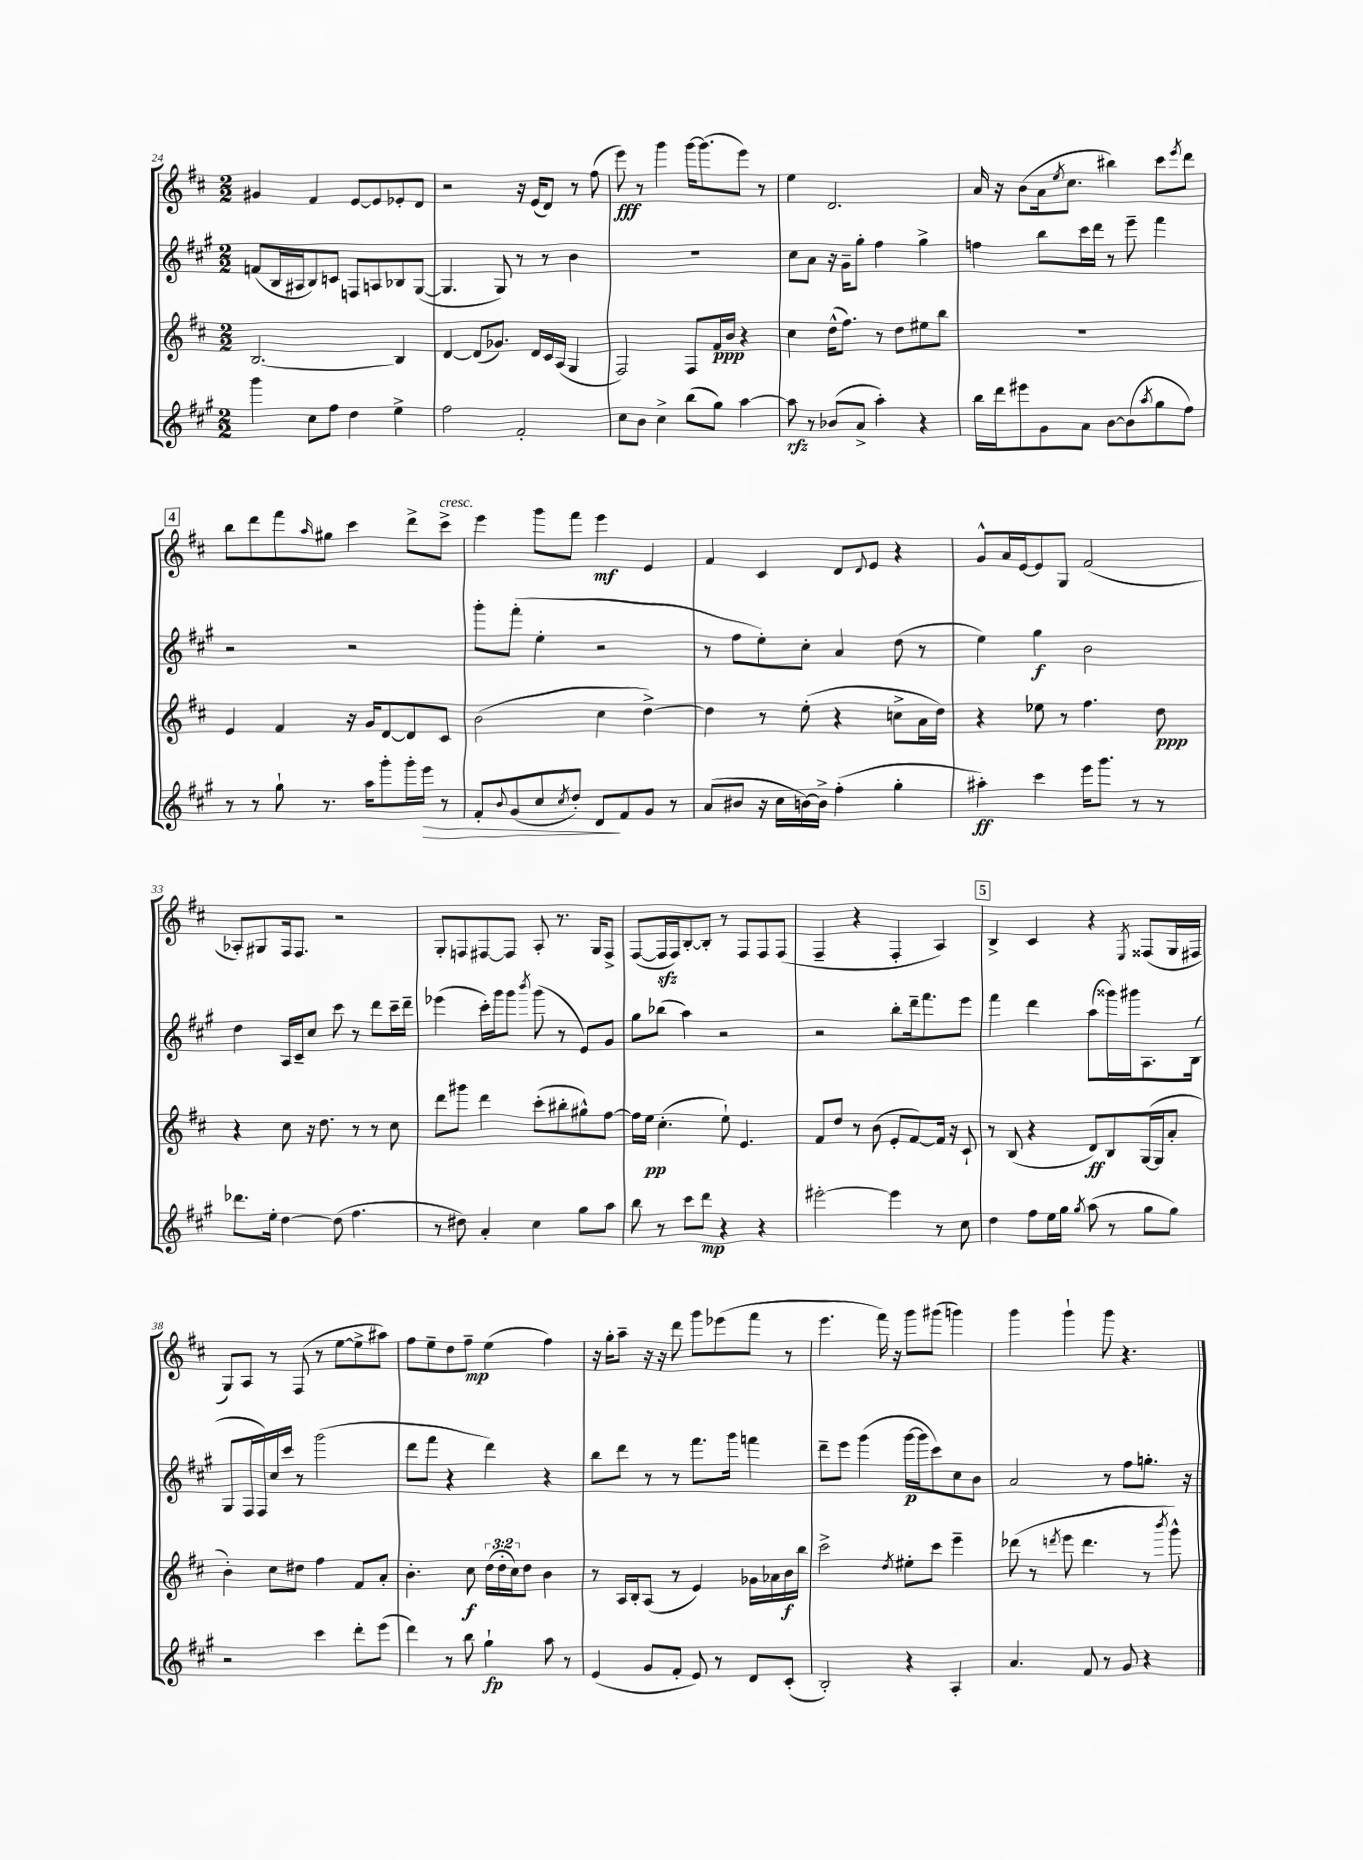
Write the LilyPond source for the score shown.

<<
\new StaffGroup <<
\new Staff = "s0" {
    \clef treble \key d \major \numericTimeSignature \time 2/2
    gis'4 fis'4 e'8~ e'8 ees'8-. d'8 |
    r2 r16 e'16( d'8) r8 fis''8( |
    e'''8\fff) r8 g'''4 g'''16~ g'''8.( e'''8) r8 |
    e''4 d'2. |
    a'16 r16 b'8( a'16 \acciaccatura { e''8 } cis''8. bis''4) cis'''8 \acciaccatura { e'''8 } d'''8 |
    \mark \markup { \box "4" } b''8 d'''8 fis'''8 \grace { a''16 } gis''8 cis'''4 d'''8-> cis'''8->^\markup { \italic "cresc." } |
    e'''4 g'''8 fis'''8 e'''4\mf e'4 |
    fis'4 cis'4 d'8 \appoggiatura { d'8 } e'8 r4 |
    g'8-^ a'16 e'16~ e'8 g8 fis'2( |
    aes8-.) gis8 fis16 fis8. r2 |
    g8-. f8 fis8~ fis8 a8-. r8. g16 fis8-> |
    fis8~( fis16\sfz fis16) b8~-. b8-. r8 fis8 fis8 fis8( |
    fis4-- r4 fis4-. a4) |
    \mark \markup { \box "5" } b4-> cis'4 r4 \acciaccatura { e8 } fisis8( g16 fis16 |
    g8) a8 r8 fis8( r8 e''8~ e''8-> ais''8) |
    fis''8 e''8-- d''8 fis''8--\mp e''4( fis''4) |
    r16 g''16-. a''8-- r16 r16 d'''8 g'''8 ees'''8( fis'''8 r8 |
    e'''4. fis'''16) r16 g'''8 gis'''8( g'''4) |
    g'''4 g'''4-! g'''8 r4. \bar "|." |
}
\new Staff = "s1" {
    \clef treble \key a \major \numericTimeSignature \time 2/2
    f'8( b16 ais16 b8) c'8 f8 a8 bes8 gis8~( |
    gis4. gis8) r8 r8 b'4 |
    R1 |
    cis''8 a'8 r16 gis'16-- gis''8-. fis''4 gis''4-> |
    f''4 b''8 cis'''16 d'''16 r8 e'''8-- fis'''4 |
    \mark \markup { \box "4" } r2 r2 |
    gis'''8-. fis'''8-.( e''4-. r2 |
    r8 fis''8 e''8-.) cis''8-. a'4 d''8( r8 |
    e''4) gis''4\f b'2 |
    d''4 a16 cis'16-- cis''8 cis'''8 r8 d'''8 cis'''16-- d'''16-- |
    ees'''4( cis'''16-.) gis'''16 gis'''8 \acciaccatura { b'''8 } gis'''8( r8 e'8) gis'8 |
    gis''8 bes''8( a''4) r2 |
    r2 b''8-. d'''16-- fis'''8. e'''8 |
    \mark \markup { \box "5" } fis'''4 d'''4 a''8( gisis'''16) gis'''16 a8. b16( |
    gis8 fis16 fis16) cis''16 cis'''16 r8 gis'''2( |
    d'''8 fis'''8 r4 d'''4) r4 |
    b''8 d'''8 r8 r8 fis'''8. gis'''16 f'''4 |
    d'''8-- e'''8 gis'''4( gis'''16~\p gis'''16 cis'''8) cis''8 b'8 |
    a'2 r8 fis''8 g''8.-. r16 \bar "|." |
}
\new Staff = "s2" {
    \clef treble \key d \major \numericTimeSignature \time 2/2 \override Staff.TupletNumber.text = #tuplet-number::calc-fraction-text
    b2.~ b4 |
    d'4~ d'8( ges'8.) d'16 cis'16 a16( g4 |
    fis2) fis8 fis'16\ppp b'16 r4 |
    cis''4 d''16-^( fis''8.) r8 d''8 eis''8 b''8 |
    R1 |
    \mark \markup { \box "4" } e'4 fis'4 r16 g'16 d'8~ d'8 cis'8 |
    b'2( cis''4 d''4~->) |
    d''4 r8 e''8-.( r4 c''8-> a'16 d''16) |
    r4 ees''8 r8 fis''4. d''8\ppp |
    r4 cis''8 r16 d''8. r8 r8 cis''8 |
    d'''8 gis'''8 d'''4 cis'''8-.( bis''8-. gis''8-^) fis''8~ |
    fis''16 e''16\pp cis''4.-.( e''8-!) e'4. |
    fis'8 d''8 r8 b'8( e'8-. fis'8~) fis'16 r16 cis'8-! |
    \mark \markup { \box "5" } r8 b8( r4 d'8\ff) b8 g16~( g16 a'8-. |
    b'4-.) cis''8 dis''8 fis''4 fis'8 a'8-. |
    b'4.-. cis''8\f \tuplet 3/2 { d''16( d''16-. cis''16) } d''8 b'4 |
    r8 a16 b16-. a8( r8 e'4) ges'16 aes'16 b'16\f b''16 |
    cis'''2-> \acciaccatura { d''8 } eis''8-. cis'''8 e'''4-- |
    des'''8( r8 \acciaccatura { d'''8 } e'''8 d'''4. r8 \acciaccatura { b'''8 } g'''8-^) \bar "|." |
}
\new Staff = "s3" {
    \clef treble \key a \major \numericTimeSignature \time 2/2
    gis'''4 cis''8 fis''8 d''4 e''4-> |
    fis''2 fis'2-. |
    cis''8 b'8 cis''4-> b''8( gis''8) a''4~ |
    a''8\rfz r8 bes'8( a'8-> a''4-.) r4 |
    b''16 d'''16 eis'''8 gis'8 a'8 b'8~ b'8( \acciaccatura { a''8 } gis''8 fis''8) |
    \mark \markup { \box "4" } r8 r8 gis''8-! r8. a''16 gis'''8-. gis'''16-. e'''16\> r8 |
    fis'8-. \appoggiatura { b'8 } gis'8( cis''8 \acciaccatura { cis''8 } d''8-.) d'8\! fis'8 gis'8 r8 |
    a'8( bis'8 r16 cis''16 b'16~) b'16-> fis''4-.( gis''4-. |
    ais''4-.\ff) cis'''4 e'''16 gis'''8. r8 r8 |
    des'''8. e''16-. d''4~ d''8( fis''4. |
    r8 dis''8) a'4-. cis''4 gis''8 a''8 |
    b''8 r8 cis'''8 d'''8\mp r4 r4 |
    eis'''2~-. eis'''4 r8 cis''8 |
    \mark \markup { \box "5" } d''4 fis''8 e''16 gis''16 \acciaccatura { gis''8 } a''8( r8 gis''8 gis''8) |
    r2 cis'''4 d'''8-. e'''8( |
    d'''4) r8 b''8 gis''4-!\fp a''8 r8 |
    e'4( gis'8 fis'8-. e'8) r8 d'8 cis'8-.( |
    b2-.) r4 a4-. |
    a'4. fis'8 r8 gis'8 r4 \bar "|." |
}
>>
>>
\layout { \context { \Score currentBarNumber = #24 } }
